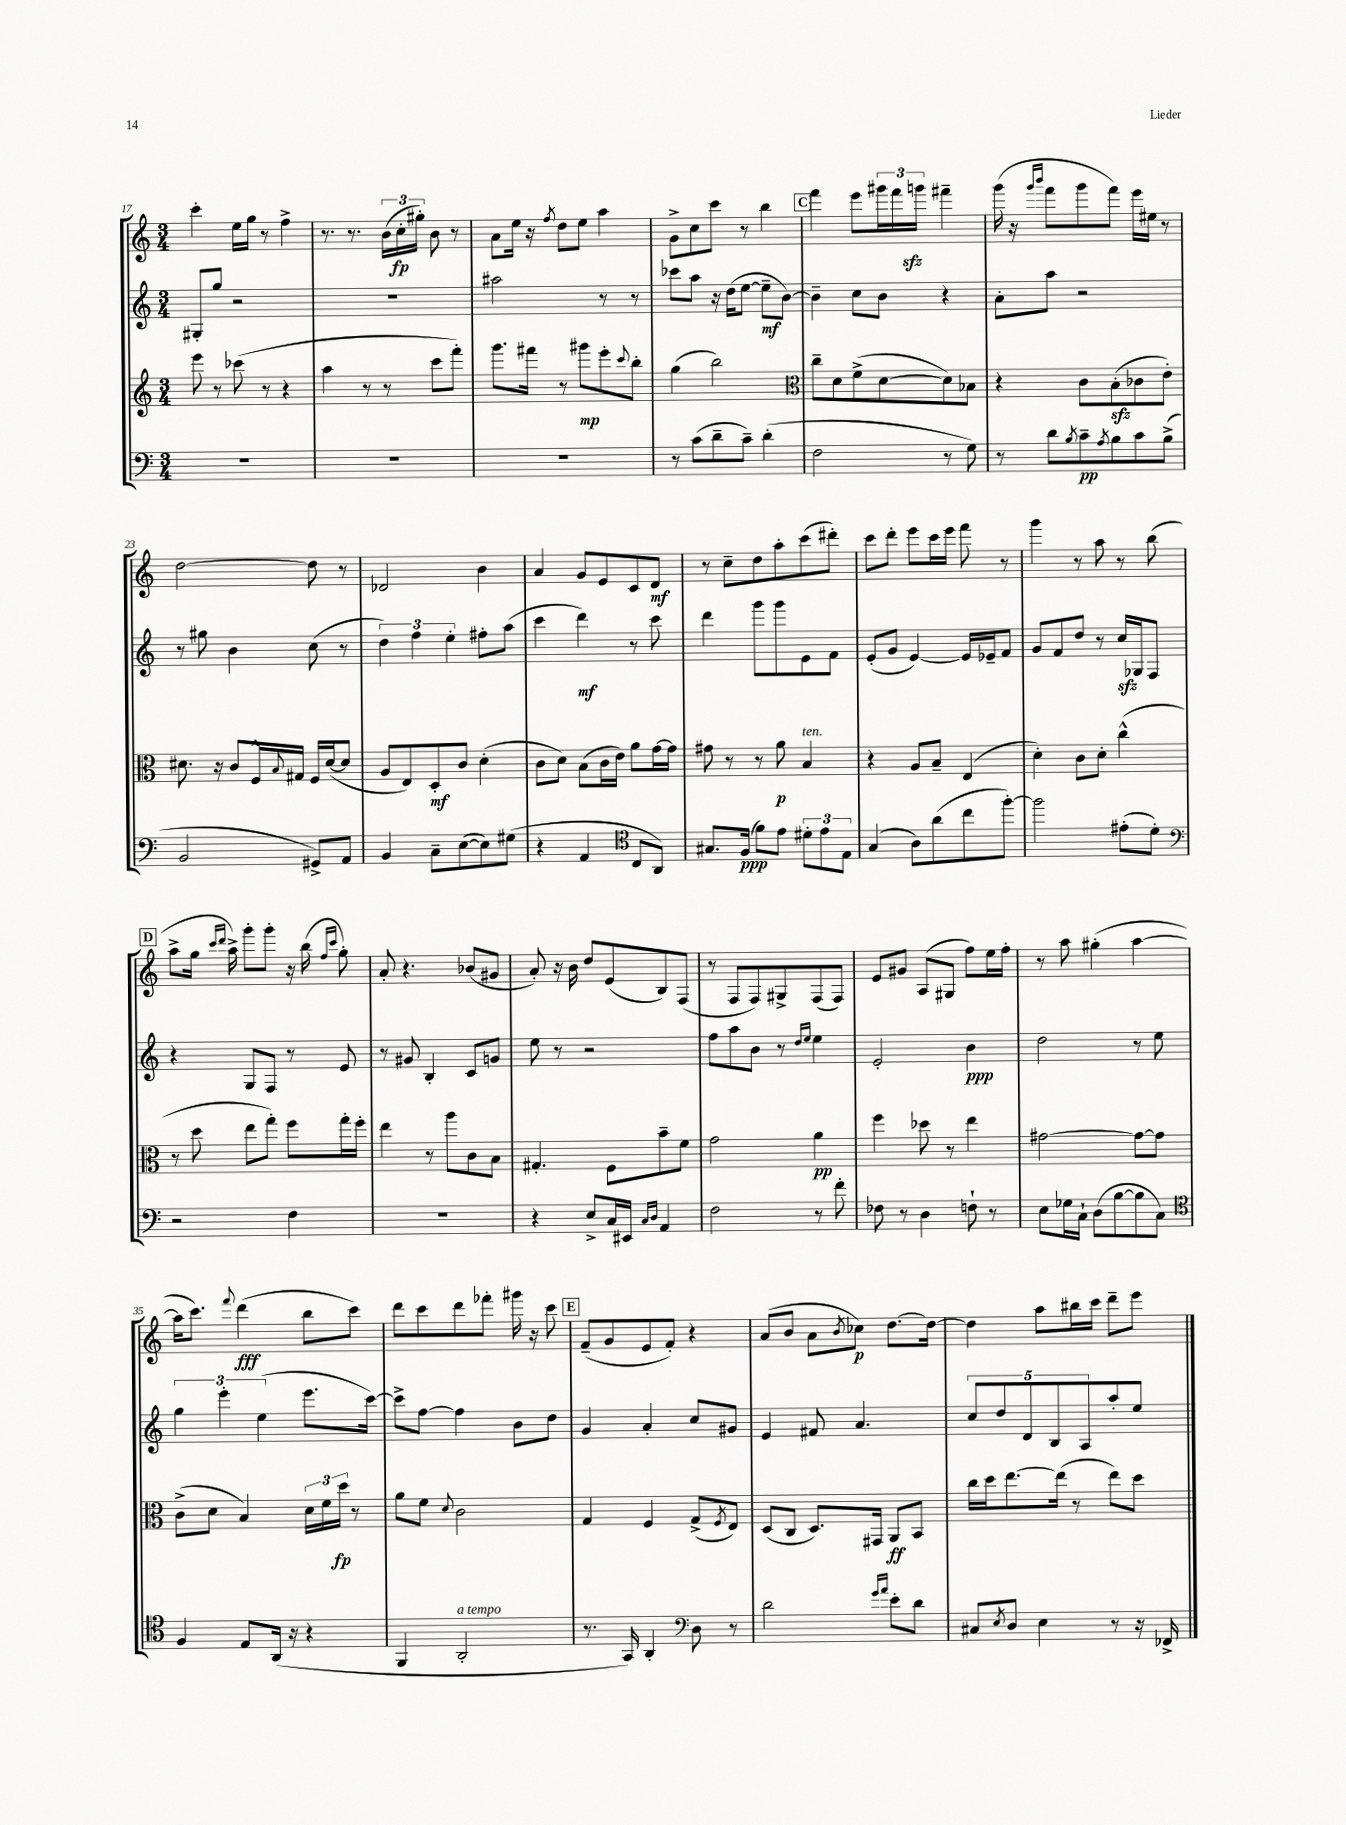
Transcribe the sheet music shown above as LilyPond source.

<<
\new StaffGroup <<
\new Staff = "s0" {
    \clef treble \key c \major \numericTimeSignature \time 3/4
    c'''4-. e''16 g''16 r8 f''4-> |
    r8. r8. \tuplet 3/2 { b'16( c''16-.\fp gis''16-.) } b'8 r8 |
    a'8 e''16 r16 \acciaccatura { f''8 } d''8 e''8 a''4 |
    g'8-> c''8 c'''8 r8 b''4 |
    \mark \markup { \box "C" } f'''4 e'''8 \tuplet 3/2 { gis'''16 f'''16 g'''16\sfz } fis'''4-- |
    g'''16( r16 \grace { g'''16 b'''16 } f'''8 g'''8 f'''8) e'''16 eis''16 r8 |
    d''2~ d''8 r8 |
    des'2 b'4 |
    a'4 g'8 e'8 c'8 d'8\mf |
    r8 c''8-- d''8 a''8-. c'''8( dis'''8-.) |
    c'''8 d'''8-. e'''8 c'''16 e'''16 f'''8 r8 |
    g'''4 r8 a''8 r8 b''8( |
    \mark \markup { \box "D" } a''8-> g''16 \grace { c'''16 d'''16 } a''16->) g'''8-. g'''8-. r16 b''16( \grace { f''16 c'''16 } g''8-.) |
    a'8-. r4. bes'8( gis'8 |
    a'8-.) r16 b'16 d''8 e'8( b8) f8( |
    r8 f8 f8) gis8-> f8( f8) |
    e'8 gis'8 a8( gis8 f''8) e''16 f''16-. |
    r8 a''8 gis''4-.( a''4~ |
    a''16 c'''8.) \appoggiatura { f'''8 } d'''4\fff( b''8 c'''8) |
    d'''8 c'''8 d'''8 fes'''8-. gis'''16 r16 c'''8 |
    \mark \markup { \box "E" } f'8--( g'8 e'8 f'8-.) r4 |
    a'8( b'8 a'8 \acciaccatura { b'8 } ces''8\p) d''8.~ d''16~ |
    d''4 a''8 bis''16 c'''16 d'''8-- e'''8 \bar "|." |
}
\new Staff = "s1" {
    \clef treble \key c \major \numericTimeSignature \time 3/4
    gis8-. g''8 r2 |
    R2. |
    ais''2 r8 r8 |
    ces'''8 a''8 r16 d''16( e''8~ e''8--\mf b'8~) |
    \mark \markup { \box "C" } b'4-- c''8 b'8 r4 |
    a'8-. a''8 r2 |
    r8 gis''8 b'4 c''8( r8 |
    \tuplet 3/2 { d''4) f''4 e''4-. } fis''8-. a''8( |
    c'''4 d'''4\mf) r8 c'''8 |
    d'''4 g'''8 g'''8 e'8 f'8 |
    e'8-.( g'8 e'4~) e'16 ees'16-- f'8 |
    g'8 f'8 d''8 r8 c''16\sfz ges16 f8 |
    \mark \markup { \box "D" } r4 g8 f8 r8 e'8 |
    r8 gis'8 b4-. c'8 g'8 |
    e''8 r8 r2 |
    f''8 a''8 b'8 r8 \grace { d''16 e''16 } e''4 |
    e'2-. b'4\ppp |
    d''2 r8 e''8 |
    \tuplet 3/2 { g''4 e'''4-. e''4( } e'''8. c'''16~) |
    c'''8-> f''8~ f''4 b'8 d''8 |
    \mark \markup { \box "E" } g'4 a'4-. c''8 gis'8 |
    e'4 fis'8 a'4. |
    \tuplet 5/4 { c''8 d''8 d'8 b8 a8 } a''8-. e''8 \bar "|." |
}
\new Staff = "s2" {
    \clef treble \key c \major \numericTimeSignature \time 3/4
    e'''8 r8 ces'''8( r8 r4 |
    a''4 r8 r8 c'''8 f'''8-.) |
    g'''8. fis'''16 r8 gis'''8\mp e'''8-. \appoggiatura { c'''8 } b''8-. |
    g''4( b''2) |
    \mark \markup { \box "C" } \clef alto c''8-- d'8 f'8->( d'8~ d'8) bes8 |
    r4 c'8 b8-.\sfz( ces'8 e'8-.) |
    dis'8. r16 c'8 f16-^ \appoggiatura { b8 } gis16 f16 dis'16~( dis'8 |
    a8 e8) d8-.\mf c'8 d'4-.( |
    c'8 d'8) b8( c'16 e'16) a'8 g'16~ g'16 |
    gis'8 r8 r8 a'8\p b4^\markup { \italic "ten." } |
    r4 a8 b8-- e4( |
    d'4-.) c'8 d'8-. c''4-^( |
    \mark \markup { \box "D" } r8 d''8 e''8 g''8-.) f''8 g''16-. f''16-. |
    e''4 r8 a''8 c'8 b8 |
    gis4.-. f8 b'8-- f'8 |
    g'2 a'4\pp |
    f''4 des''8 r8 e''4 |
    gis'2~ gis'8~ gis'8 |
    c'8->( d'8 b4) \tuplet 3/2 { d'16 f'16 d''16\fp } r8 |
    a'8 f'8 \appoggiatura { d'8 } c'2 |
    \mark \markup { \box "E" } g4 f4 g8->( \acciaccatura { f8 } e8) |
    d8( c8 d8.) gis,16 a,8\ff b,8 |
    c''16 d''16 e''8.~ e''16( r8 e''8) d''8 \bar "|." |
}
\new Staff = "s3" {
    \clef bass \key c \major \numericTimeSignature \time 3/4
    R2. |
    R2. |
    R2. |
    r8 c'8( d'8-- c'8--) d'4-.( |
    \mark \markup { \box "C" } f2 r8 g8) |
    r8 d'8 \acciaccatura { b8 } c'8--\pp \acciaccatura { a8 } b8 c'8 b8->( |
    b,2 gis,8->) a,8 |
    b,4 c8-- e8~( e8) gis8( |
    r4 a,4 \clef tenor c8 a,8) |
    gis8. f16\ppp( f'8) e'8 \tuplet 3/2 { dis'8-. e'8 e8 } |
    g4( a8) a'8( c''8 f''8~-.) |
    f''2 eis'8-.( d'8-.) |
    \mark \markup { \box "D" } \clef bass r2 f4 |
    R2. |
    r4 e8-> c16 eis,16 \grace { c16 d16 } a,4 |
    f2 r8 f'8-. |
    fes8 r8 d4 f8-! r8 |
    e8 ges16 c16-! d8( b8~ b8 c8) |
    \clef tenor f4 e8 a,16( r16 r4 |
    f,4 a,2-.^\markup { \italic "a tempo" } |
    \mark \markup { \box "E" } r8. g,16) a,4-. \clef bass d8 r8 |
    d'2 \grace { g'16 a'16 } e'8-. d'8 |
    cis8 \acciaccatura { e8 } d8 e4 r8 r16 fes,16-> \bar "|." |
}
>>
>>
\layout { \context { \Score currentBarNumber = #17 } }
